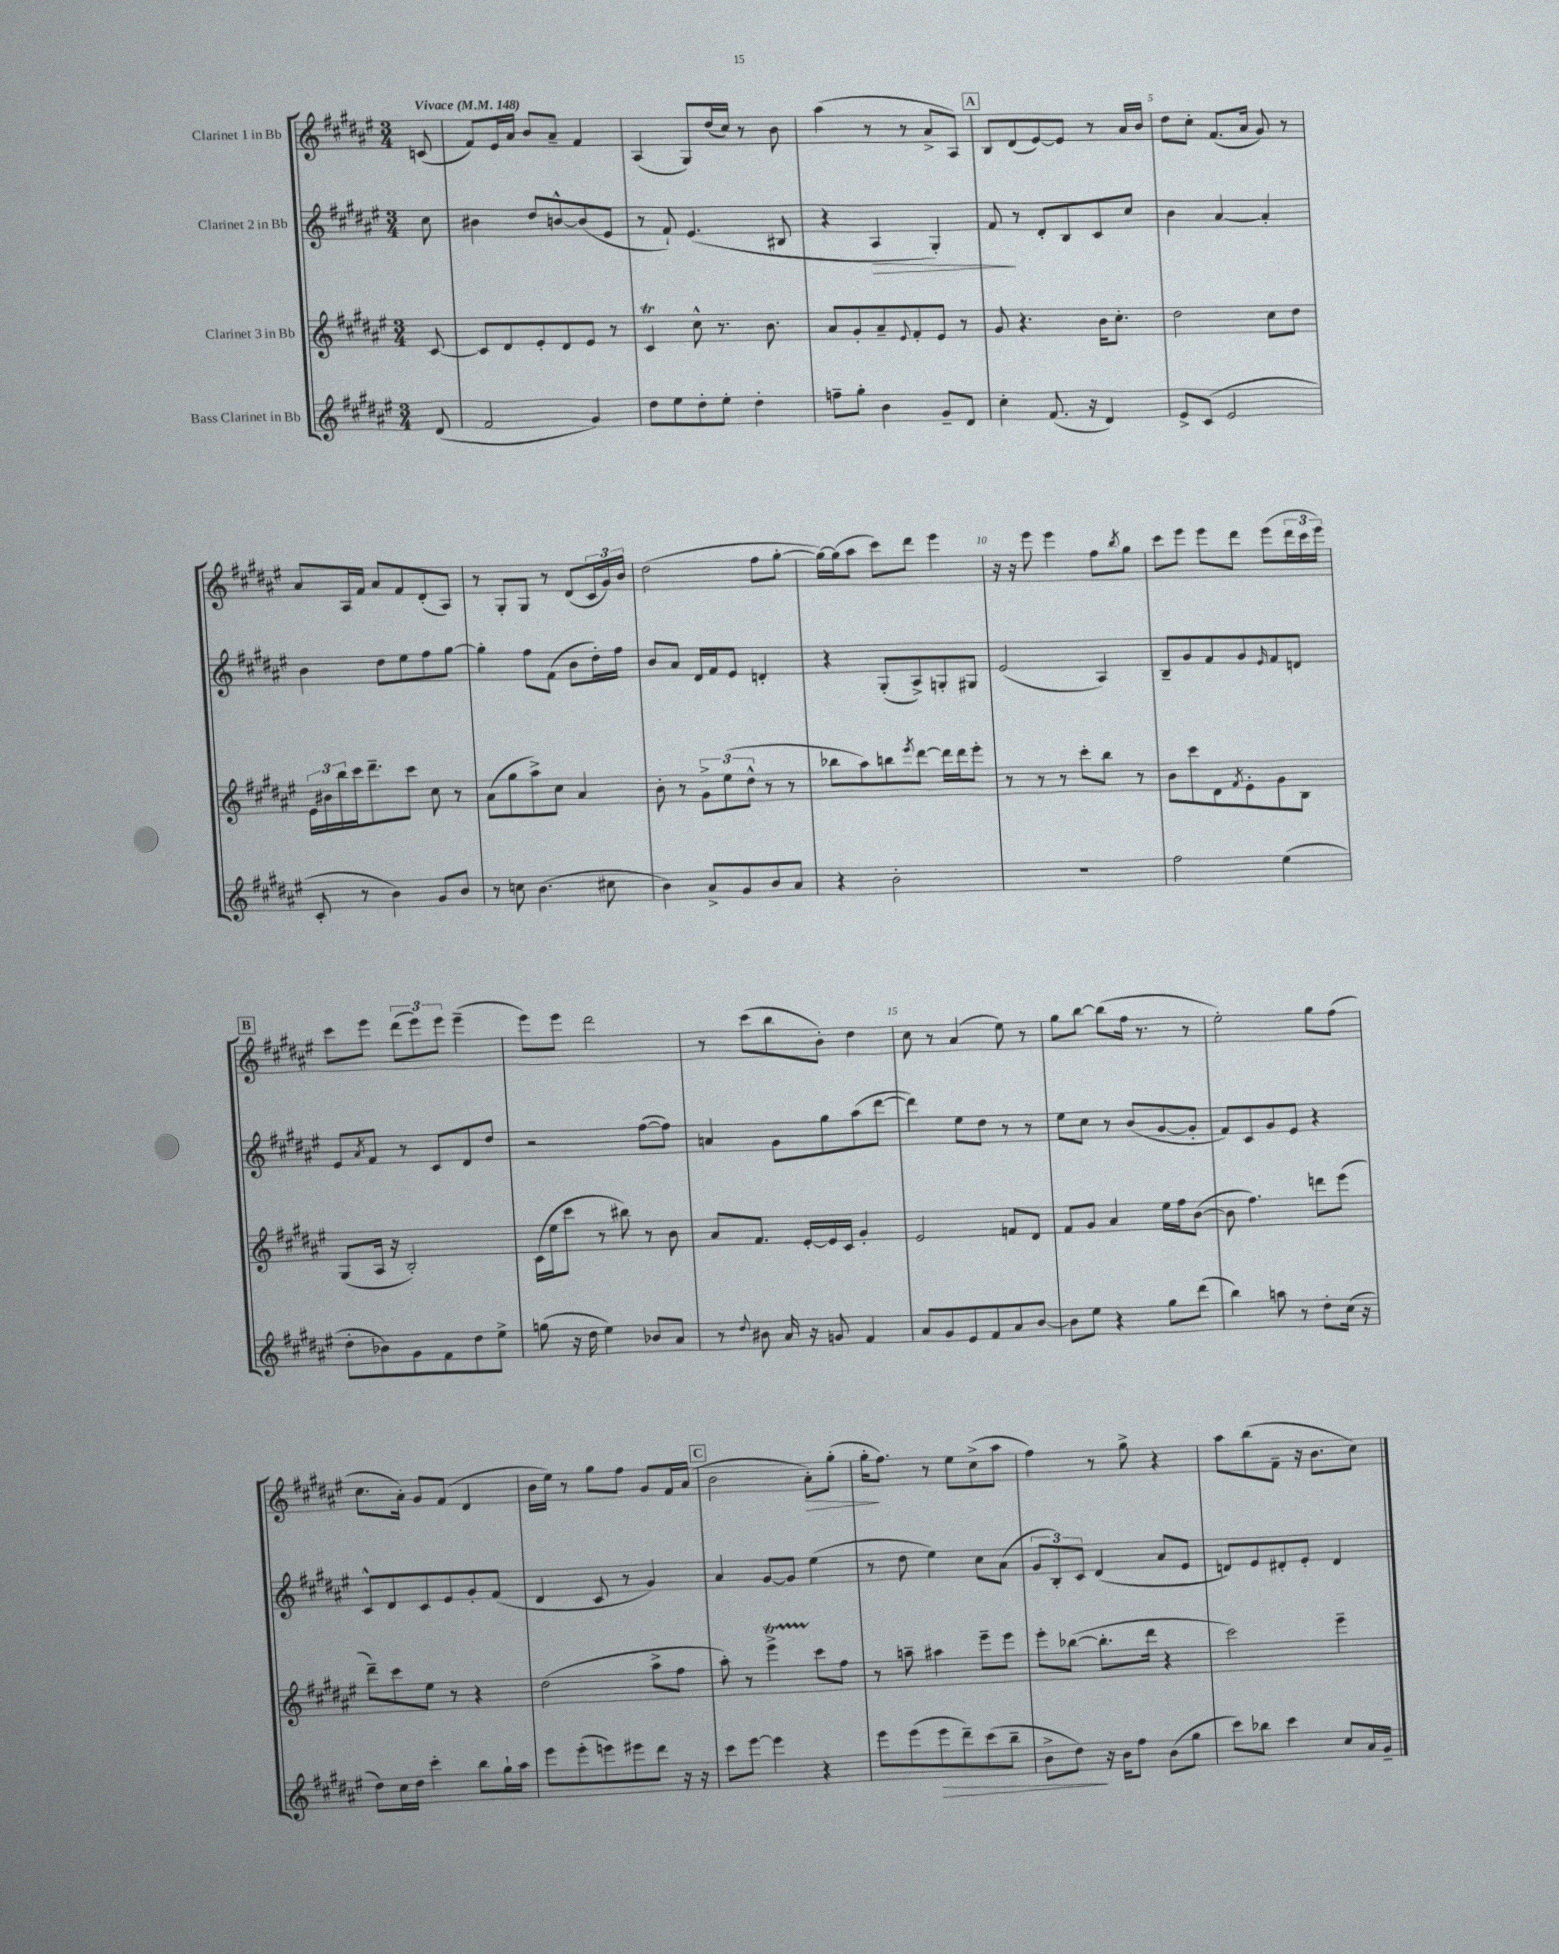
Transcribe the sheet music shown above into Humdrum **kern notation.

**kern	**dynam	**kern	**kern	**dynam	**kern	**dynam
*part4	*part4	*part3	*part2	*part2	*part1	*part1
*staff4	*staff4	*staff3	*staff2	*staff2	*staff1	*staff1
*I"Bass Clarinet in Bb	*	*I"Clarinet 3 in Bb	*I"Clarinet 2 in Bb	*	*I"Clarinet 1 in Bb	*
*clefG2	*	*clefG2	*clefG2	*	*clefG2	*
*k[f#c#g#d#a#e#]	*	*k[f#c#g#d#a#e#]	*k[f#c#g#d#a#e#]	*	*k[f#c#g#d#a#e#]	*
*M3/4	*	*M3/4	*M3/4	*	*M3/4	*
*MM148	*	*MM148	*MM148	*	*MM148	*
=	=	=	=	=	=	=
!	!	!	!	!	!LO:TX:a:B:t=Vivace	!
(8d#/	.	[8c#/	8cc#\	.	(8cn/	.
=1	=1	=1	=1	=1	=1	=1
2f#/	.	8c#/L]	4b#X\	.	8f#/L)	.
.	.	8d#/	.	.	16e#/L	.
.	.	.	.	.	16a#/JJ	.
.	.	8e#'/	8dd#/L	.	8b/L	.
.	.	8d#/	[8bn^^/	.	8a#~/J	.
4g#/)	.	8e#/J	(8b/]	.	4f#/	.
.	.	8r	8e#/J	.	.	.
=2	=2	=2	=2	=2	=2	=2
8dd#\L	.	4c#T/	8r	.	(4A#/	.
8ee#\	.	.	8f#`/)	.	.	.
8dd#'\	.	8cc#^^\	(4.e#/	.	8G#/L)	.
8ee#'\J	.	8.r	.	.	(16dd#/L	.
.	.	.	.	.	16cc#/JJ)	.
4dd#'\	.	.	.	.	8r	.
.	.	8.b\	.	.	.	.
.	.	.	8B#X/	.	8b\	.
=3	=3	=3	=3	=3	=3	=3
8ffn~\L	.	8a#/L	4r	.	(4aa#\	.
8gg#'\J	.	8g#'/	.	.	.	.
!	!	!	!	!LO:HP:b	!	!
4b\	.	8a#~/	4A#/	>	8r	.
.	.	8qqe#/	.	.	.	.
.	.	8f#'/	.	.	8r	.
8g#~/L	.	8e#/J	4G#'/)	.	8a#^/L	.
8d#/J	.	8r	.	.	8A#/J)	.
!!LO:REH:place=s1:t=A
=4	=4	=4	=4	=4	=4	=4
4cc#'\	.	8g#/	8f#/	.	8B/L	.
.	.	4.r	8r	]	(8d#/	.
(8.f#/	.	.	8d#'/L	.	[8e#/)	.
.	.	.	8B/	.	8e#/J]	.
16r	.	.	.	.	.	.
4d#/)	.	16b\KL	8c#/	.	8r	.
.	.	8.cc#'\J	.	.	.	.
.	.	.	8cc#/J	.	16a#/LL	.
.	.	.	.	.	16b/JJ	.
=5	=5	=5	=5	=5	=5	=5
8e#^/L	.	2dd#\	4b\	.	8dd#\L	.
(8c#/J	.	.	.	.	8cc#'\J	.
2e#/	.	.	[4a#/	.	(8.f#/L	.
.	.	.	.	.	16a#/Jk	.
.	.	8cc#\L	4a#'/]	.	8g#/)	.
.	.	8dd#\J	.	.	8r	.
!!LO:LB:g=z
=6	=6	=6	=6	=6	=6	=6
8c#'/	.	24e#\LL	4b\	.	8a#/L	.
.	.	24b#X\	.	.	.	.
.	.	24bb\	.	.	.	.
8r	.	16ccc#\J	.	.	16A#/L	.
.	.	8.ddd#~\	.	.	16f#/JJ	.
4b\)	.	.	8dd#\L	.	8a#/L	.
.	.	8ccc#\J	8ee#\	.	8f#/	.
8g#/L	.	8cc#\	8ff#\	.	(8d#'/	.
8b/J	.	8r	[8gg#\J	.	8A#/J)	.
=7	=7	=7	=7	=7	=7	=7
8r	.	(8a#\L	4gg#'\]	.	8r	.
8ccn\	.	8gg#\	.	.	8G#'/L	.
(4.b\	.	8aa#^\)	8ff#\L	.	8G#/J	.
.	.	8cc#\J	(8f#\J	.	8r	.
.	.	4a#/	8b\L	.	(8d#/L	.
8cc#X\	.	.	16dd#'\L)	.	24c#/L	.
.	.	.	.	.	24g#/)	.
.	.	.	16ff#\JJ	.	.	.
.	.	.	.	.	24b/JJ	.
=8	=8	=8	=8	=8	=8	=8
4b\)	.	8b'\	8b/L	.	(2dd#\	.
.	.	8r	8a#/J	.	.	.
8a#^/L	.	12g#^\L	16d#/LL	.	.	.
.	.	.	16f#/J	.	.	.
.	.	(12ee#\	.	.	.	.
8g#/	.	.	8e#/J	.	.	.
.	.	12dd#^^\J	.	.	.	.
8b/	.	8r	4dn'/	.	8ff#\L	.
8a#/J	.	8r	.	.	[8gg#'\J	.
=9	=9	=9	=9	=9	=9	=9
4r	.	8bb-X\L	4r	.	16gg#\LL_)	.
.	.	.	.	.	(16gg#\J]	.
.	.	8aa#\)	.	.	8aa#\J	.
2b'\	.	8bbn\	(8G#'/L	.	8ccc#\L)	.
.	.	8qeee#/	.	.	.	.
.	.	[8ddd#\J	8A#^/)	.	8ddd#\J	.
.	.	16ddd#\LL]	8Gn'/	.	4eee#\	.
.	.	16ddd#\J	.	.	.	.
.	.	8eee#'\J	8G#X/J	.	.	.
=10	=10	=10	=10	=10	=10	=10
2.r	.	8r	(2e#/	.	16r	.
.	.	.	.	.	16r	.
.	.	8r	.	.	8eee#\	.
.	.	8r	.	.	4eee#\	.
.	.	8ccc#'\L	.	.	.	.
.	.	8bb\J	4A#/)	.	8ff#\L	.
.	.	.	.	.	8qbb/	.
.	.	8r	.	.	8gg#\J	.
=11	=11	=11	=11	=11	=11	=11
2ff#\	.	8b\L	8B~/L	.	8ccc#\L	.
.	.	8ccc#\	8g#/	.	8eee#\J	.
.	.	8d#\	8f#/	.	8eee#\L	.
.	.	8qf#/	.	.	.	.
.	.	8e#'\	8g#/	.	8ddd#\J	.
.	.	.	16qqe#/	.	.	.
(4ee#\	.	8g#\	8f#/	.	(8eee#\L	.
.	.	8B\J	8dn/J	.	24ddd#\L	.
.	.	.	.	.	24ccc#\	.
.	.	.	.	.	24eee#\JJ)	.
!!LO:LB:g=z
!!LO:REH:place=s1:t=B
=12	=12	=12	=12	=12	=12	=12
8dd#'\L	.	(8G#/L	8e#/L	.	8ccc#\L	.
.	.	.	8qa#/	.	.	.
8b-X\)	.	16A#/Jk	8f#/J	.	8eee#\J	.
.	.	16r	.	.	.	.
8g#\	.	2B'/)	8r	.	(12ddd#\L	.
.	.	.	.	.	12eee#\)	.
8f#\	.	.	8c#/L	.	.	.
.	.	.	.	.	12eee#\J	.
8dd#\	.	.	8d#/	.	(4eee#~\	.
8ee#^\J	.	.	8dd#/J	.	.	.
=13	=13	=13	=13	=13	=13	=13
(8ggn\	.	(16c#\LL	2r	.	8eee#\L)	.
.	.	16ee#\J	.	.	.	.
16r	.	8ccc#\J	.	.	8eee#\J	.
16dd#\	.	.	.	.	.	.
4ee#\)	.	8r	.	.	2ddd#\	.
.	.	8bb#X\)	.	.	.	.
8b-X/L	.	8r	([8ff#\L	.	.	.
8a#/J	.	8b\	8ff#\J])	.	.	.
=14	=14	=14	=14	=14	=14	=14
8r	.	8a#/L	4an/	.	8r	.
8qqdd#/	.	.	.	.	.	.
8b#X\	.	8.f#/J	.	.	(8ccc#\L	.
16a#/	.	.	8g#\L	.	8bb\	.
16r	.	[16e#'/LL	.	.	.	.
8gn/	.	16e#/]	8gg#\	.	8b'\J)	.
.	.	16c#/JJ	.	.	.	.
4f#/	.	4g#'/	(8aa#\	.	4dd#\	.
.	.	.	[8ddd#\J	.	.	.
=15	=15	=15	=15	=15	=15	=15
8a#/L	.	2e#/	4ddd#\])	.	8cc#\	.
8g#/	.	.	.	.	8r	.
8e#/	.	.	8ee#\L	.	(4a#/	.
8f#/	.	.	8dd#\J	.	.	.
8a#/	.	8fn/L	8r	.	8ee#\)	.
[8b/J	.	8d#/J	8r	.	8r	.
=16	=16	=16	=16	=16	=16	=16
8b\L]	.	8f#/L	8ee#\L	.	8gg#\L	.
8ee#\J	.	8g#/J	8cc#\J	.	[8bb\J	.
4r	.	4a#/	8r	.	(8bb\L]	.
.	.	.	(8b/L	.	16ff#\Jk	.
.	.	.	.	.	8.r	.
8gg#\L	.	16ee#\LL	[8g#/	.	.	.
.	.	16ff#\J	.	.	.	.
(8ddd#\J	.	([8b\J	8g#'/J]	.	8r	.
=17	=17	=17	=17	=17	=17	=17
4bb\)	.	8b\]	8f#/L)	.	2ee#'\)	.
.	.	4.ff#\)	8c#/	.	.	.
8aan\	.	.	8g#/	.	.	.
8r	.	.	8e#/J	.	.	.
8dd#'\L	.	8dddn\L	4r	.	8gg#\L	.
(16cc#\Jk	.	(8eee#\J	.	.	(8ff#\J	.
16r	.	.	.	.	.	.
!!LO:LB:g=z
=18	=18	=18	=18	=18	=18	=18
8dd#\L)	.	8ddd#~\L)	8c#^^/L	.	8.cc#\L	.
16cc#\L	.	8ccc#\	8d#/	.	.	.
16dd#\JJ	.	.	.	.	16a#'\Jk)	.
4ccc#'\	.	8ee#\J	8c#/	.	8g#/L	.
.	.	8r	8e#/	.	(8f#/J	.
8bb\L	.	4r	8g#'/	.	4d#/	.
16gg#`\L	.	.	(8f#/J	.	.	.
16aa#\JJ	.	.	.	.	.	.
=19	=19	=19	=19	=19	=19	=19
8eee#\L	.	(2dd#\	4d#/	.	16b\LL	.
.	.	.	.	.	16ee#\JJ)	.
(8eee#'\	.	.	.	.	8r	.
8eeen\)	.	.	8c#/	.	8gg#\L	.
8eee#X\	.	.	8r	.	8ff#\J	.
8ddd#\J	.	8aa#^\L	4g#/)	.	8g#/L	.
16r	.	8ff#\J	.	.	16f#/L	.
16r	.	.	.	.	(16a#/JJ	.
!!LO:REH:place=s1:t=C
=20	=20	=20	=20	=20	=20	=20
8ccc#\L	.	8aa#'\)	4a#/	.	2b\	.
[8eee#\J	.	8r	.	.	.	.
4eee#\]	.	4eee#t^\	[8g#/L	.	.	.
.	.	.	8g#/J]	.	.	.
!	!	!	!	!	!	!LO:HP:b
4r	.	8ccc#\L	(4ee#\	.	8a#'\L)	>
.	.	8ff#\J	.	.	(8gg#'\J	.
=21	=21	=21	=21	=21	=21	=21
8eee#\L	.	8r	8r	.	16gg#'\KL	.
.	.	.	.	.	8.ff#\J)	]
(8eee#\	.	8aan~\	8dd#\	.	.	.
!	!LO:HP:b	!	!	!	!	!
8eee#\	>	4aa#X\	4ee#\)	.	8r	.
8ddd#~\)	.	.	.	.	8ee#\L	.
(8ccc#\	.	8eee#~\L	8cc#\L	.	(8cc#^\	.
8bb~\J	.	8eee#\J	(8a#\J	.	8aa#\J	.
=22	=22	=22	=22	=22	=22	=22
8b^\L	.	8eee#'\L	12g#/L	.	4ff#\)	.
.	.	.	12B'/)	.	.	.
8dd#\J)	.	([8bb-X\J	.	.	.	.
.	.	.	12c#/J	.	.	.
16r	]	8.bb-'\L]	(4d#/	.	8r	.
16b\KL	.	.	.	.	.	.
8ff#\J	.	.	.	.	8gg#^\	.
.	.	16ddd#\Jk	.	.	.	.
(8b\L	.	4r	8a#/L	.	4r	.
8gg#\J	.	.	8e#/J	.	.	.
=23	=23	=23	=23	=23	=23	=23
8ccc#\L)	.	2ccc#\)	8dn/L)	.	8aa#\L	.
8bb-X\J	.	.	8e#/	.	(8bb\	.
4ccc#\	.	.	8d#X'/	.	8f#~\J	.
.	.	.	8e#'/J	.	16r	.
.	.	.	.	.	8.b\L	.
8cc#/L	.	4eee#~\	4d#/	.	.	.
16a#/L	.	.	.	.	8cc#\J)	.
16g#~/JJ	.	.	.	.	.	.
==	==	==	==	==	==	==
*-	*-	*-	*-	*-	*-	*-
